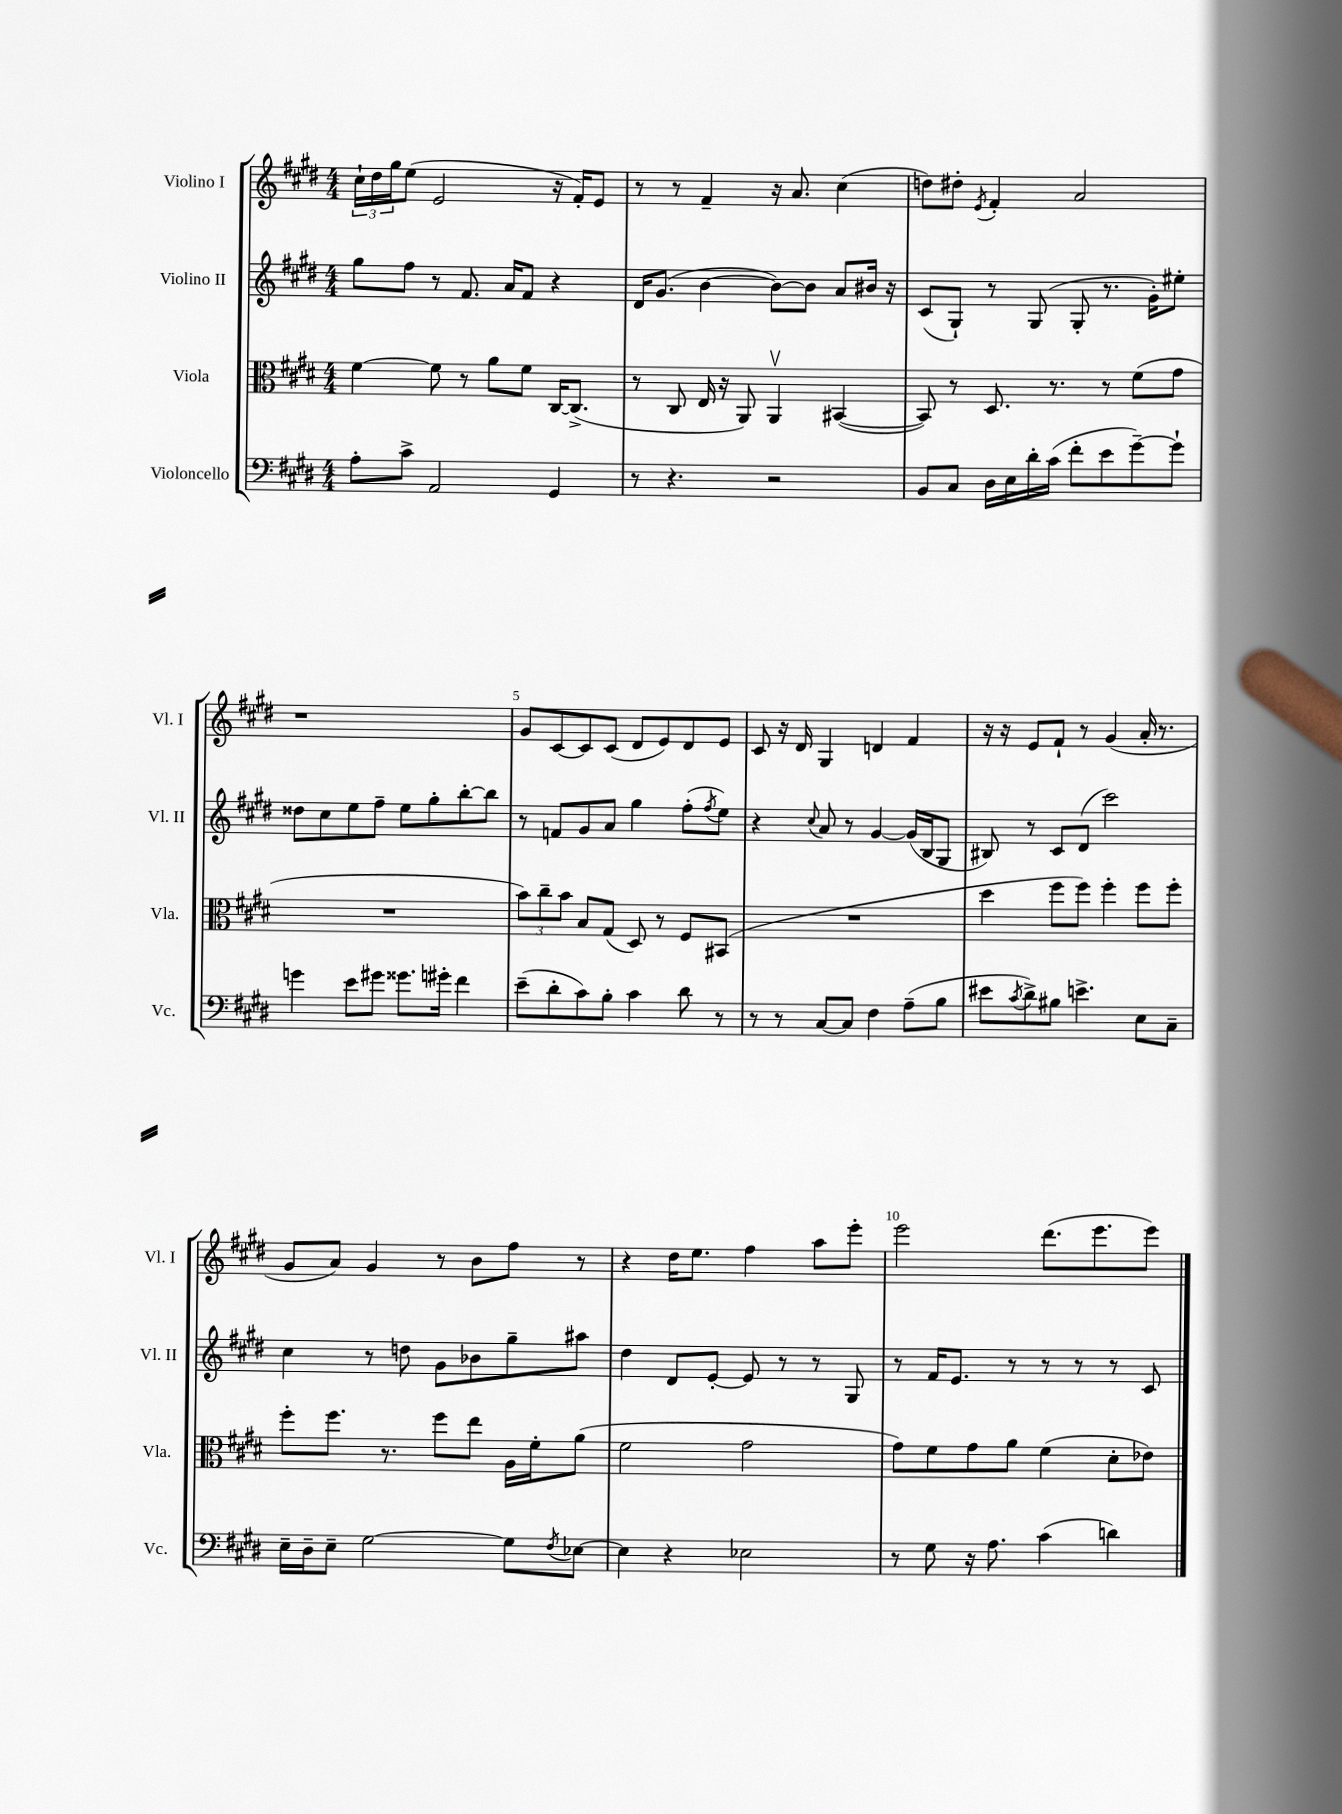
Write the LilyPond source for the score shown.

<<
\new StaffGroup <<
\new Staff = "s0" \with { instrumentName = "Violino I" shortInstrumentName = "Vl. I" } {
    \clef treble \key e \major \numericTimeSignature \time 4/4
    \tuplet 3/2 { cis''16-! dis''16 gis''16 } e''8( e'2 r16 fis'16-.) e'8 |
    r8 r8 fis'4-- r16 a'8. cis''4( |
    d''8) dis''8-. \acciaccatura { e'8 } fis'4-. a'2 |
    r1 |
    gis'8 cis'8~ cis'8 cis'8( dis'8 e'8) dis'8 e'8 |
    cis'8 r16 dis'16 gis4 d'4 fis'4 |
    r16 r16 e'8 fis'8-! r8 gis'4( a'16-. r8. |
    gis'8 a'8) gis'4 r8 b'8 fis''8 r8 |
    r4 dis''16 e''8. fis''4 a''8 e'''8-. |
    e'''2 dis'''8.( e'''8. e'''8) \bar "|." |
}
\new Staff = "s1" \with { instrumentName = "Violino II" shortInstrumentName = "Vl. II" } {
    \clef treble \key e \major \numericTimeSignature \time 4/4
    gis''8 fis''8 r8 fis'8. a'16 fis'8 r4 |
    dis'16 gis'8.( b'4~ b'8~) b'8 a'8 bis'16 r16 |
    cis'8( gis8-!) r8 gis8( gis8-. r8. gis'16-.) eis''8-. |
    disis''8 cis''8 e''8 fis''8-- e''8 gis''8-. b''8~-. b''8 |
    r8 f'8 gis'8 a'8 gis''4 fis''8-.( \acciaccatura { fis''8 } e''8) |
    r4 \appoggiatura { cis''8 } a'8 r8 gis'4~ gis'16( b16 gis8 |
    bis8) r8 cis'8 dis'8( cis'''2) |
    cis''4 r8 d''8 gis'8 bes'8 gis''8-- ais''8 |
    dis''4 dis'8 e'8~-. e'8 r8 r8 gis8 |
    r8 fis'16 e'8. r8 r8 r8 r8 cis'8 \bar "|." |
}
\new Staff = "s2" \with { instrumentName = "Viola" shortInstrumentName = "Vla." } {
    \clef alto \key e \major \numericTimeSignature \time 4/4
    fis'4~ fis'8 r8 a'8 fis'8 cis16~ cis8.->( |
    r8 cis8 e16 r16 a,8) a,4\upbow bis,4~( |
    bis,8) r8 dis8. r8. r8 fis'8( gis'8 |
    R1 |
    \tuplet 3/2 { b'8) cis''8-- b'8 } b8 gis8( dis8) r8 fis8 bis,8( |
    R1 |
    dis''4 fis''8 fis''8) fis''4-. fis''8 fis''8-. |
    fis''8-. fis''8. r8. fis''8 e''8 a16 fis'16-. a'8( |
    fis'2 gis'2 |
    gis'8) fis'8 gis'8 a'8 fis'4( dis'8-. ees'8) \bar "|." |
}
\new Staff = "s3" \with { instrumentName = "Violoncello" shortInstrumentName = "Vc." } {
    \clef bass \key e \major \numericTimeSignature \time 4/4
    a8-. cis'8-> a,2 gis,4 |
    r8 r4. r2 |
    b,8 cis8 dis16 e16 dis'16-. cis'16( fis'8-. e'8 gis'8~--) gis'8-! |
    g'4 e'8 gis'8 gisis'8. gis'16-. fis'4 |
    e'8--( dis'8-. cis'8) b8-. cis'4 dis'8 r8 |
    r8 r8 cis8~ cis8 fis4 a8--( b8 |
    eis'8 \acciaccatura { cis'8 } dis'8->) bis8 e'4.-> e8 cis8-- |
    e16-- dis16-- e8-- gis2~ gis8 \acciaccatura { fis8 } ees8~ |
    ees4 r4 ees2 |
    r8 gis8 r16 a8. cis'4( d'4) \bar "|." |
}
>>
>>
\layout { \context { \Score \override BarNumber.break-visibility = ##(#f #t #t) barNumberVisibility = #(every-nth-bar-number-visible 5) } }
